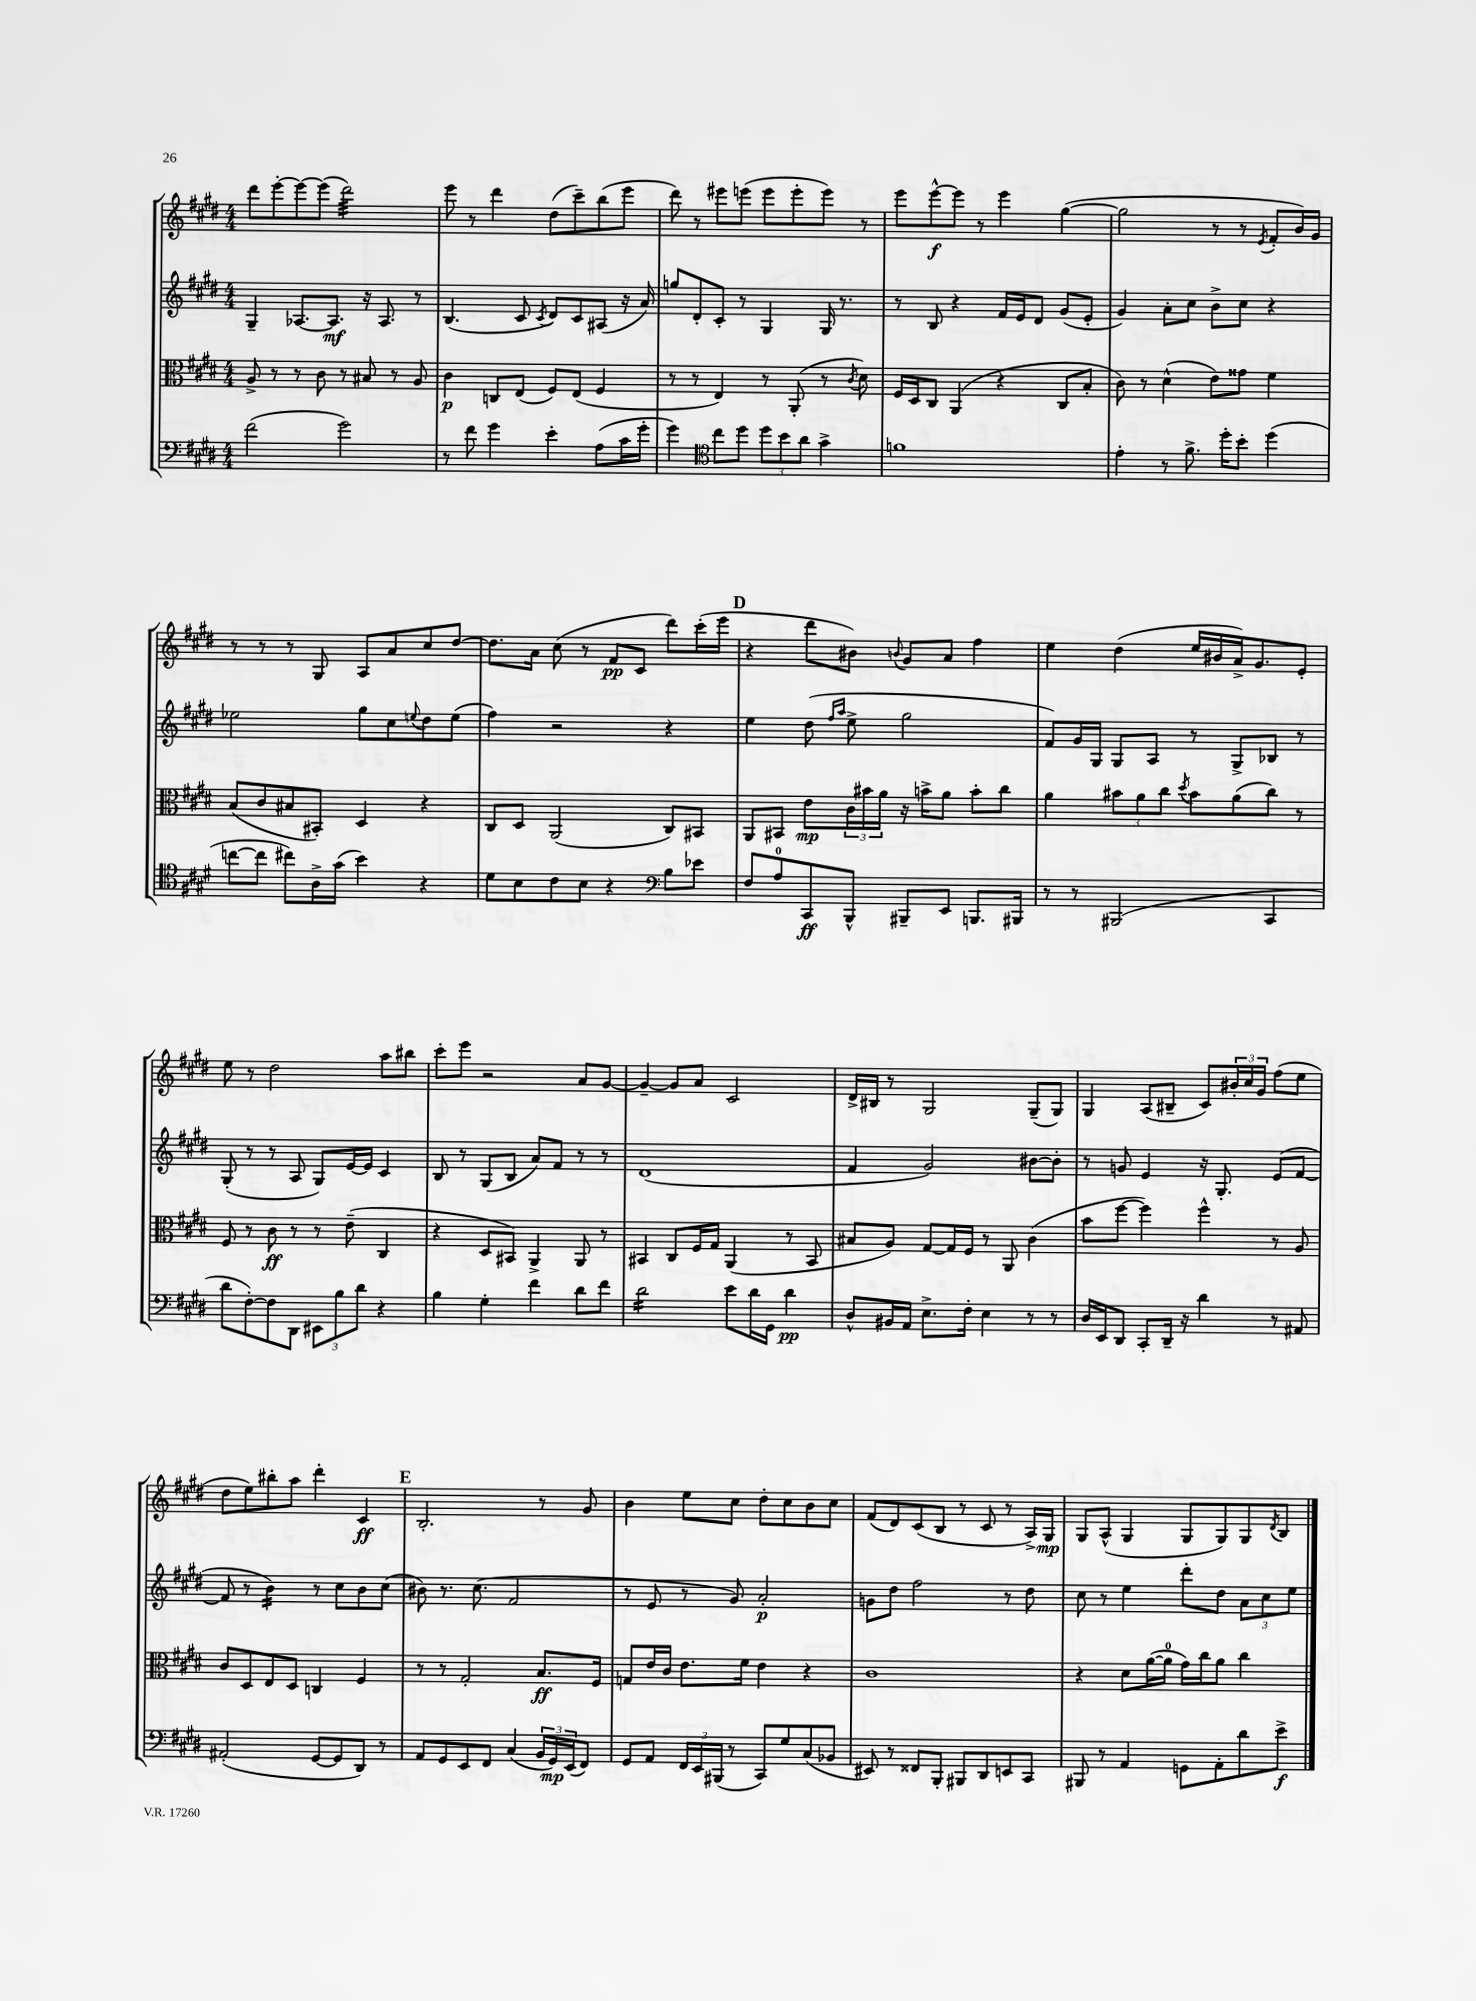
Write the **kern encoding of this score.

**kern	**kern	**kern	**kern
*staff4	*staff3	*staff2	*staff1
*clefF4	*clefC3	*clefG2	*clefG2
*k[f#c#g#d#]	*k[f#c#g#d#]	*k[f#c#g#d#]	*k[f#c#g#d#]
*M4/4	*M4/4	*M4/4	*M4/4
(2f#	8A^	4G#~	8ddd#
.	8r	.	[8eee'
.	8r	[8.A-	8eee_
.	8c#	.	(8eee]
.	.	8.A-]	.
2g#)	8r	.	2ddd#)
.	8B#	16r	.
.	.	8.A-	.
.	8r	.	.
.	8A	8r	.
=	=	=	=
8r	4c#	(4.B	8eee
8f#	.	.	8r
4g#	8C	.	4ddd#
.	(8E	8c#	.
.	.	8qc#	.
4e'	8F#)	8d#)	(8dd#
.	(8E	8c#	8ccc#~)
(8A	4F#	(8A#	(8bb
16c#	.	16r	8eee
16g#'	.	16a)	.
=	=	=	=
4g#)	8r	8gg	8ddd#)
.	8r	8d#'	8r
*clefC4	*	*	*
8cc#	4E)	8c#'	8eee#
8dd#	.	8r	(8eee
12dd#	8r	4G#	8eee
12b	.	.	.
.	(8AA'	.	8eee'
12a	.	.	.
4g#^	8r	16G#	8eee)
.	.	8.r	.
.	8qc#	.	.
.	8d#)	.	8r
=	=	=	=
1f	16F#	8r	8eee
.	16D#	.	.
.	8C#	8B	[8eee^^
.	(4AA	4r	8eee]
.	.	.	8r
.	4r	16f#	4eee
.	.	16e	.
.	.	8d#	.
.	8C#	(8g#	([4gg#
.	8B'	8e'	.
=	=	=	=
4e'	8c#)	4g#)	2gg#]
.	8r	.	.
8r	(4d#^^	8a'	.
8.f#^	.	8cc#	.
.	8e)	8b^	8r
16dd#'	.	.	.
8b'	8g##	8cc#	8r
.	.	.	8qe
(4dd#	4f#	4r	8f#'
.	.	.	16b)
.	.	.	16g#
=	=	=	=
[8cc	(8B	2ee-	8r
8cc]	8c#	.	8r
8cc#)	8B#	.	8r
16A^	8BB#')	.	8G#
(16g#	.	.	.
4b)	4D#	8gg#	8A
.	.	8cc#	8a
.	.	8qqee	.
4r	4r	8dd#	8cc#
.	.	(8ee	[8dd#
=	=	=	=
8d#	8C#	4ff#)	8.dd#]
8B	8D#	.	.
.	.	.	16a
8c#	(2AA	2r	(8cc#
8B	.	.	8r
4r	.	.	8f#
.	.	.	8c#
*clefF4	*	*	*
8B	8C#)	4r	8ddd#)
8e-	8BB#	.	(16ccc#'
.	.	.	16eee
=	=	=	=
8F#	8AA	4ee	4r
8A	8BB#	.	.
8CC#	8e	(8dd#	8ddd#
.	.	16qqff#	.
.	.	16qqaa	.
8BBB^^	24c#	8ee^	8b#)
.	24b#	.	.
.	24a	.	.
.	.	.	8qqb
8BBB#~	16r	2gg#	8g#
.	16b^	.	.
8EE	8a	.	8a
8.BBB	8b'	.	4ff#
.	8cc#	.	.
16BBB#	.	.	.
=	=	=	=
8r	4a	8f#)	4ee
8r	.	16g#	.
.	.	16G#	.
(2BBB#	12b#	8G#	(4dd#
.	12a	.	.
.	.	8A	.
.	12cc#	.	.
.	8qdd#	.	.
.	8b#	8r	16ee
.	.	.	16b#
.	(8a	8G#^	16a^)
.	.	.	8.g#
4CC#	8cc#)	8B-	.
.	8r	8r	8e'
=	=	=	=
8d#	8F#	(8G#'	8ee
[8F#')	8r	8r	8r
8F#]	8c#	8r	2dd#
8DD#	8r	8A	.
12EE#	8r	8G#)	.
12B	.	.	.
.	(8e~	[16e	.
12d#	.	.	.
.	.	16e]	.
4r	4C#	4c#	8aa
.	.	.	8bb#
=	=	=	=
4B	4r	8B	8ccc#'
.	.	8r	8eee
4G#'	8D#	(8G#	2r
.	8BB#)	8B	.
4f#	4AA^	8a)	.
.	.	8f#	.
8d#	8AA	8r	8a
8f#	8r	8r	[8g#
=	=	=	=
2d#	4BB#	(1d#	4g#~_
.	8C#	.	8g#]
.	16F#	.	8a
.	16G#	.	.
8e	(4AA	.	2c#
16d#	.	.	.
16GG#	.	.	.
4d#	8r	.	.
.	8BB#	.	.
=	=	=	=
8D#^^	8B#	4f#	16d#^
.	.	.	16B#
16BB#	8A)	.	8r
16AA	.	.	.
8.E^	[8G#	2g#)	2G#
.	16G#]	.	.
16F#'	16F#	.	.
4E	8r	.	.
.	8AA	.	.
8r	(4c#	[8b#	(8G#~
8r	.	8b#']	8G#)
=	=	=	=
16D#	8b	8r	4G#
16EE	.	.	.
8DD#	[8ff#	8g	.
8CC#'	4ff#])	4e	(8A
16DD#~	.	.	8B#~
16r	.	.	.
4d#	4ff#^^	16r	8c#)
.	.	8.G#'	.
.	.	.	24b#'
.	.	.	24cc#
.	.	.	24g#
8r	8r	(8e	(8ff#
8AA#	8A	[8f#	8ee
=	=	=	=
(2AA#'	8c#	8f#]	8dd#
.	8D#	8r	8ee)
.	8E	4b)	8bb#'
.	8D#	.	8aa
[8GG#	4C	8r	4ddd#'
8GG#]	.	8cc#	.
8DD#)	4F#	8b	4c#
8r	.	(8cc#	.
=	=	=	=
8AA	8r	8b#)	2.B'
8GG#	8r	8.r	.
8EE	2G#'	.	.
.	.	(8.cc#	.
8FF#	.	.	.
(4C#	.	2f#	.
24BB	8.B	.	8r
24GG#)	.	.	.
(24EE	.	.	.
8FF#)	.	.	8g#
.	16F#	.	.
=	=	=	=
8GG#	8G	8r	4b
8AA	16e	8e	.
.	16c#	.	.
24FF#	8.e	8r	8ee
24EE	.	.	.
(24BBB#	.	.	.
8r	.	8g#)	8cc#
.	16f#	.	.
8CC#)	4e	2a'	8dd#'
8G#	.	.	8cc#
(8C#	4r	.	8b
8BB-	.	.	8cc#
=	=	=	=
8EE#)	1c#	8g	(8f#
8r	.	8dd#	8d#)
8FF##	.	2ff#	(8c#
8BBB'	.	.	8B
8BBB#	.	.	8r
8DD#	.	.	8c#
8EE	.	8r	8r
8CC#	.	8dd#	16A^)
.	.	.	16G#
=	=	=	=
8BBB#	4r	8cc#	8G#
8r	.	8r	(8A^^
4AA	8d#	4ee	4G#
.	([16a	.	.
.	16a]	.	.
8GG	16g#)	8ddd#'	8G#
.	16cc#	.	.
8AA'	8a	8dd#	8G#)
8d#	4cc#	12a	8G#
.	.	12cc#	.
.	.	.	8qd#
8e^	.	.	8B
.	.	12ee	.
==	==	==	==
*-	*-	*-	*-
